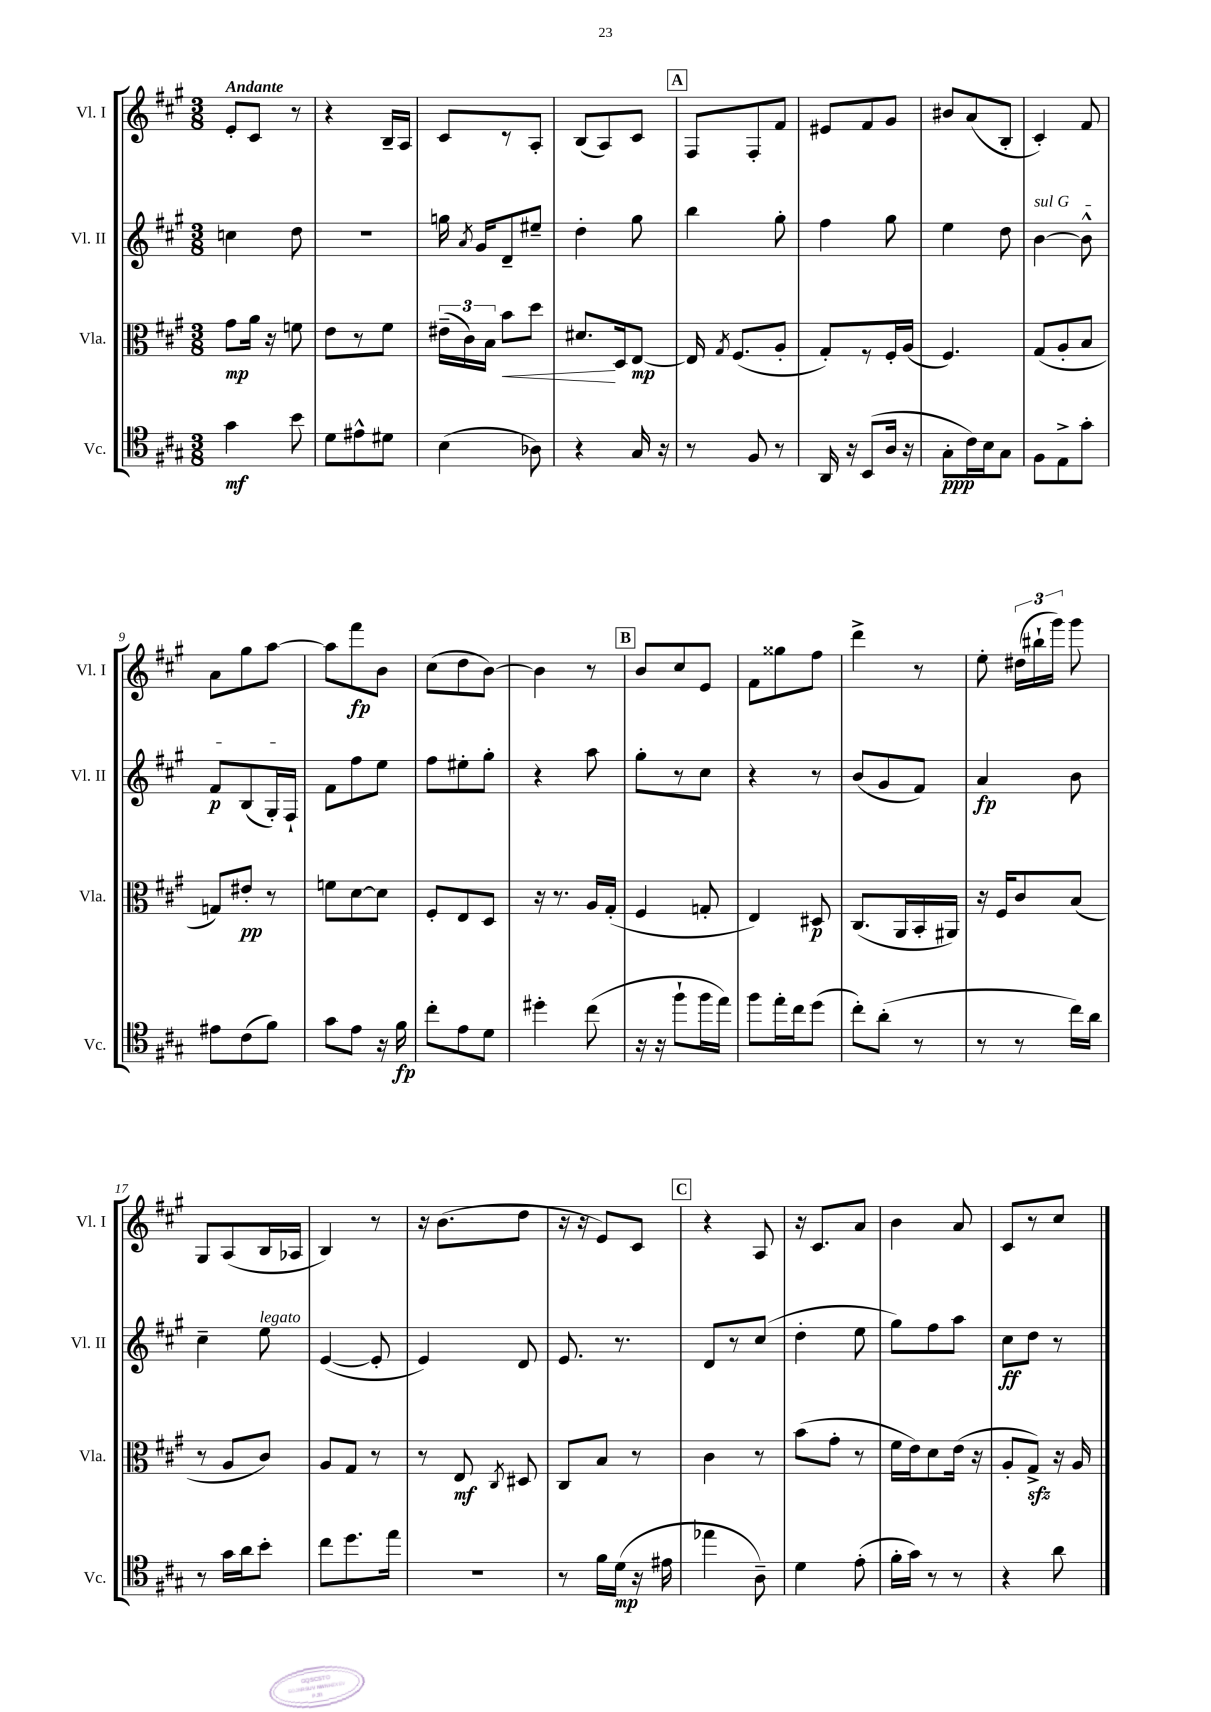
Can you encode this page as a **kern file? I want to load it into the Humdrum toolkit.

**kern	**kern	**kern	**kern
*staff4	*staff3	*staff2	*staff1
*clefC4	*clefC3	*clefG2	*clefG2
*k[f#c#g#]	*k[f#c#g#]	*k[f#c#g#]	*k[f#c#g#]
*M3/8	*M3/8	*M3/8	*M3/8
4g#\	8g#\L	4cc\	8e'/L
.	16a\Jk	.	8c#/J
.	16r	.	.
8b\	8f\	8dd\	8r
=	=	=	=
8d\L	8e\L	4.r	4r
8e#^^\	8r	.	.
8d#\J	8f#\J	.	16B~/LL
.	.	.	16A/JJ
=	=	=	=
(4B\	(24e#~\LL	16gg\	8c#/L
.	24c#\)	.	.
.	.	8qa/	.
.	.	16g#/LK	.
.	24B\JJ	.	.
.	8b\L	8d~/	8r
8A-\)	8dd\J	8ee#~/J	8A'/J
=	=	=	=
4r	8.d#/L	4dd'\	(8B/L
.	.	.	8A/)
.	16D/k	.	.
16G#/	[8E/J	8gg#\	8c#/J
16r	.	.	.
=	=	=	=
8r	16E/]	4bb\	8F#/L
.	8qG#/	.	.
.	(8.F#/L	.	.
8F#/	.	.	8F#'/
8r	8A'/J	8gg#'\	8f#/J
=	=	=	=
16AA/	8G#'/L)	4ff#\	8e#/L
16r	.	.	.
(8BB/L	8r	.	8f#/
16A/Jk	16F#'/L	8gg#\	8g#/J
16r	(16A/JJ	.	.
=	=	=	=
8G#'\L	4.F#/)	4ee\	8b#/L
16c#\L)	.	.	(8a/
16B\J	.	.	.
8G#\J	.	8dd\	8B'/J
=	=	=	=
8F#\L	(8G#/L	[4b\	4c#'/)
8E^\	8A'/	.	.
8g#'\J	8B/J	8b^^\]	8f#/
=	=	=	=
8e#\L	8G/L)	8f#/L	8a\L
(8c#\	8e#'/J	(8B/	8gg#\
8f#\J)	8r	16G#'/L)	[8aa\J
.	.	16F#`/JJ	.
=	=	=	=
8g#\L	8f\L	8f#\L	8aa\]L
8e\J	[8d\	8ff#\	8fff#\
16r	8d\]J	8ee\J	8b\J
16f#\	.	.	.
=	=	=	=
8cc#'\L	8F#'/L	8ff#\L	(8cc#\L
8e\	8E/	8ee#'\	8dd\
8d\J	8D/J	8gg#'\J	[8b\J)
=	=	=	=
4dd#'\	16r	4r	4b\]
.	8.r	.	.
(8cc#\	16A/LL	8aa\	8r
.	(16G#'/JJ	.	.
=	=	=	=
16r	4F#/	8gg#'\L	8b/L
16r	.	.	.
8ff#`\L	.	8r	8cc#/
16ff#\L	8G'/	8cc#\J	8e/J
16ee\JJ)	.	.	.
=	=	=	=
8ff#\L	4E/)	4r	8f#\L
16ee'\L	.	.	8gg##\
16cc#\J	.	.	.
(8dd\J	8D#/	8r	8ff#\J
=	=	=	=
8cc#'\L)	(8.C#/L	(8b/L	4ddd^\
(8a'\J	.	8g#/	.
.	16AA/L	.	.
8r	16BB'/	8f#/J)	8r
.	16AA#/JJ)	.	.
=	=	=	=
8r	16r	4a/	8ee'\
.	16F#/LK	.	.
8r	8c#/	.	(24dd#\LL
.	.	.	24bb#`\
.	.	.	24ggg#\JJ)
16cc#\LL)	(8B/J	8b\	8ggg#\
16a\JJ	.	.	.
=	=	=	=
8r	8r	4cc#~\	8G#/L
16g#\LL	8A/L	.	(8A/
16a\J	.	.	.
8b'\J	8c#/J)	8ee\	16B/L
.	.	.	16A-/JJ
=	=	=	=
8cc#\L	8A/L	([4e/	4B/)
8.dd\	8G#/J	.	.
.	8r	8e'/]	8r
16ee\Jk	.	.	.
=	=	=	=
4.r	8r	4e/)	16r
.	.	.	(8.b\L
.	8E/	.	.
.	8qC#/	.	.
.	8D#/	8d/	8dd\J
=	=	=	=
8r	8C#/L	8.e/	16r
.	.	.	16r
16f#\LL	8B/J	.	8e/L)
(16d\JJ	.	8.r	.
16r	8r	.	8c#/J
16e#\	.	.	.
=	=	=	=
4ee-\	4c#\	8d/L	4r
.	.	8r	.
8A~\)	8r	(8cc#/J	8A/
=	=	=	=
4d\	(8b\L	4dd'\	16r
.	.	.	8.c#/L
.	8g#'\J	.	.
(8e'\	8r	8ee\	8a/J
=	=	=	=
16f#'\LL	16f#\LL	8gg#\L)	4b\
16g#\JJ)	16e\J)	.	.
8r	8d\	8ff#\	.
8r	(16e\Jk	8aa\J	8a/
.	16r	.	.
=	=	=	=
4r	8A'/L	8cc#\L	8c#/L
.	8G#^/J)	8dd\J	8r
8a\	16r	8r	8cc#/J
.	16A/	.	.
==	==	==	==
*-	*-	*-	*-
